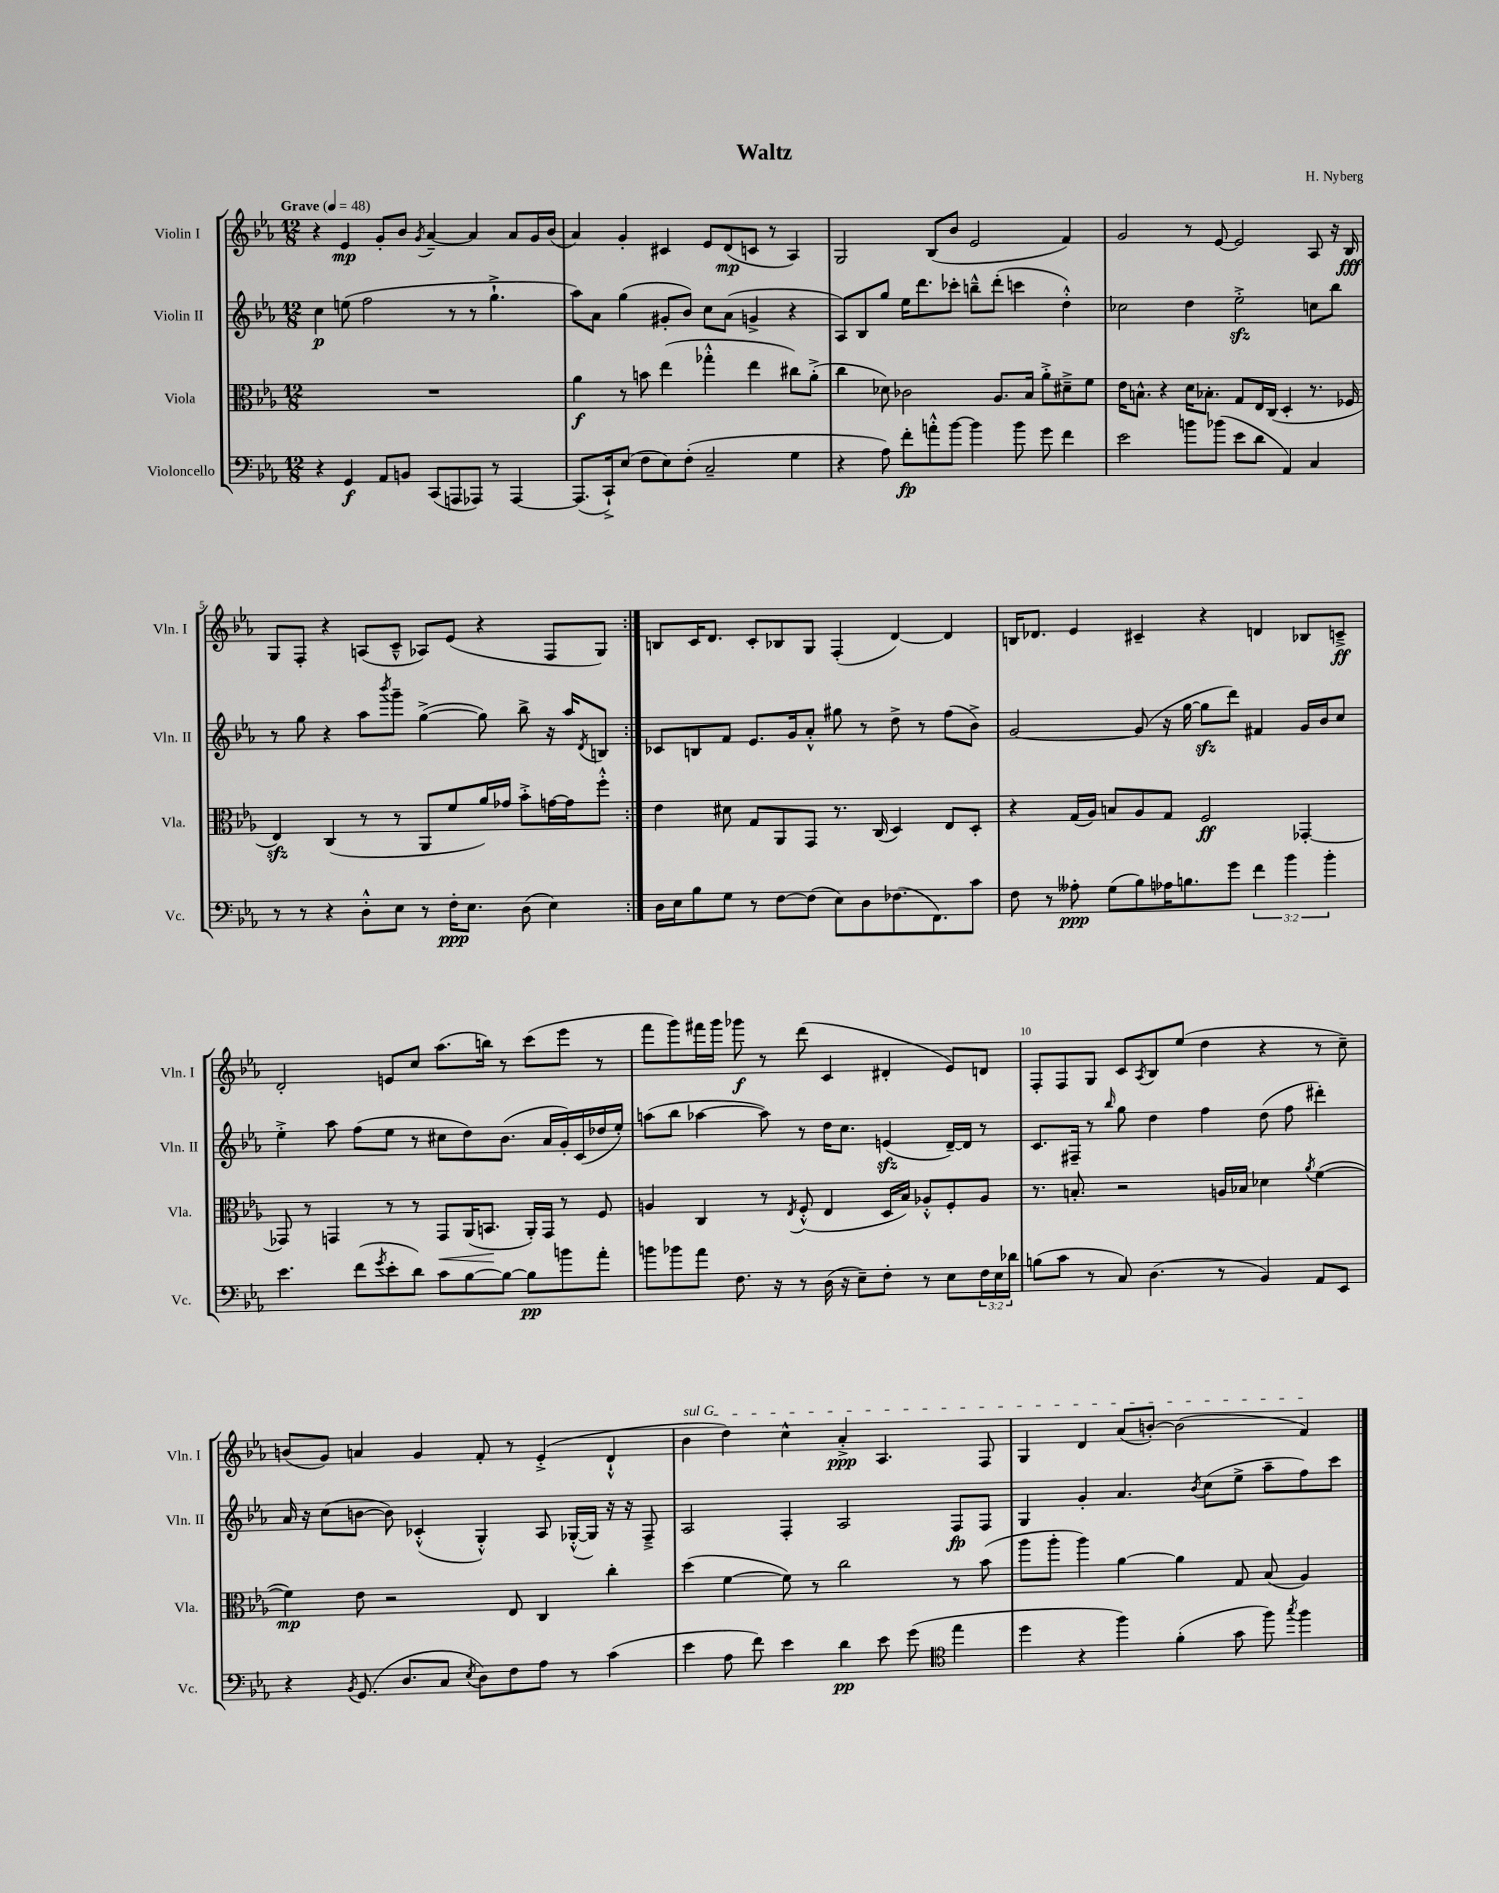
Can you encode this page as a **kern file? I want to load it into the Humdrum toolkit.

**kern	**kern	**kern	**kern
*staff4	*staff3	*staff2	*staff1
*clefF4	*clefC3	*clefG2	*clefG2
*k[b-e-a-]	*k[b-e-a-]	*k[b-e-a-]	*k[b-e-a-]
*M12/8	*M12/8	*M12/8	*M12/8
*MM48	*MM48	*MM48	*MM48
4r	1.r	4cc	4r
4GG	.	(8ee	4e-
.	.	2ff	.
8AA-	.	.	8g'
8BB	.	.	8b-
.	.	.	8qg
(8CC	.	.	[4a-~
8AAA	.	8r	.
8AAA-)	.	8r	4a-]
8r	.	4.gg`^	.
[4AAA-	.	.	8a-
.	.	.	16g
.	.	.	(16b-
=	=	=	=
(8.AAA-]	4a-	8aa-)	4a-)
.	.	8a-	.
16CC`^)	.	.	.
(8E-	8r	(4gg	4g'
8F	8b	.	.
8E-)	(4ee-	8g#'	4c#
(8F'	.	8b-)	.
2C~	4gg-'^^	8cc	8e-
.	.	(8a-	(8d
.	4ee-	4g^	8c
.	.	.	8r
4G	8cc#)	4r	4A-)
.	(8a-'^	.	.
=	=	=	=
4r	4cc	8A-)	2G
.	.	8B-	.
8A-)	8d-)	8gg	.
8f'	2c-	16ee-	.
.	.	8.ddd	.
8a'^^	.	.	(8B-
[8b-	.	8ccc-'	8b-
4b-]	.	8bb~^^	2e-
.	8.A-	(8ddd'	.
8b-	.	4ccc	.
.	16B-	.	.
8g	8a-'^	.	.
4f	8d#~^	4dd'^^)	4f)
.	8f	.	.
=	=	=	=
2e-	16e-	2cc-	2g
.	8.B^^	.	.
.	4r	.	.
8b	16d	4dd	8r
.	8.B-'	.	.
(8b-	.	.	[8e-
8e-	8G	2ee-'^	2e-]
8d	16E-	.	.
.	(16C	.	.
4AA-)	4D'	.	.
4C	8.r	8cc	8A-
.	.	8bb-	16r
.	16F-	.	16B-
=	=	=	=
8r	4E-)	8r	8G
8r	.	8gg	8F'
4r	(4C	4r	4r
8D'^^	8r	8aa-	(8A
.	.	8qbbb-	.
8E-	8r	8ggg~	8c~^^
8r	8AA-	([4gg^	8A-)
16F'	8f	.	(8e-
8.E-	.	.	.
.	16a-)	8gg])	4r
.	16g-	.	.
(8D	8b-'^	8bb-^	.
4E-)	[16g	16r	8F
.	16g]	16aa-	.
.	.	8qd	.
.	8ff'^^	8B	8G)
=:|!	=:|!	=:|!	=:|!
16D	4e-	8c-	8B
16E-	.	.	.
8B-	.	8B	16c
.	.	.	8.d
8G	8d#	8f	.
8r	8G	8.e-	8c'
[8F	8AA-	.	8B-
.	.	16g	.
(8F]	8GG	8a-'^^	8G
8E-)	8.r	8gg#	(4F'
8D	.	8r	.
.	(16C	.	.
(8.F-	4D)	8dd^	[4d)
.	.	8r	.
8.FF)	.	.	.
.	8E-	(8ff	4d]
8c	8D'	8b-^)	.
=	=	=	=
8F	4r	[2g	16B
.	.	.	8.d-
8r	.	.	.
8A--'	(16G	.	4e-
.	16A-)	.	.
(8G	8B	.	.
8B-)	8A-	(8g]	4c#~
16A-	8G	16r	.
8.B	.	[16gg	.
.	2F	8gg]	4r
8g	.	8ddd)	.
6f	.	4f#	4d
6b-	.	.	.
.	[4GG-'	16g	8B-
.	.	16b-	.
6b-'	.	.	.
.	.	8cc	8c~^
=	=	=	=
4.e-	8GG-]	4ee-'^	2d'
.	8r	.	.
.	4GG	8aa-	.
(8f	.	(8ff	.
8qg	.	.	.
8e-'	8r	8ee-	8e
8d)	8r	8r	8cc
8c	8GG	8cc#	(8.aa-
[8B-	(16AA-	8dd)	.
.	8.BB	.	16bb)
8B-_	.	(8.b-	8r
8B-]	16AA-')	.	(8ccc
.	16GG	16a-	.
8b	8r	16g')	8eee-
.	.	(16c	.
8a-'	8F	16dd-	8r
.	.	16ee-')	.
=	=	=	=
8b	4A	(8aa	8fff
8b-	.	8bb-	8ggg)
8a-	4C	[4aa-	16fff#
.	.	.	16ggg
8.F	.	.	8ggg-
.	8r	8aa-])	8r
16r	.	.	.
.	8qE-	.	.
8r	(8F'^^	8r	(8ddd
(16D	4E-	16dd	4c
16r	.	8.cc	.
8E-~)	.	.	.
8F'	16D	(4e	4d#'
.	16B-)	.	.
8r	8A-'^^	.	.
8E-	8F'	[16d~)	8e-)
.	.	16d]	.
24F	8A-	8r	8d
24E-	.	.	.
24d-	.	.	.
=	=	=	=
(8B	8.r	8.c	8F'
8c	.	.	8F
.	8.B'	16F#~	.
8r	.	8r	8G
.	.	16qqbb-	.
8C)	2r	8gg	8c
.	.	.	8qA-
(4.D	.	4dd	8B-
.	.	.	(8ee-
.	.	4ff	4dd
8r	16A	.	.
.	16B-	.	.
4BB-)	4d-	(8dd	4r
.	.	8ff	.
.	8qa-	.	.
8AA-	([4f	4ddd#')	8r
8EE-	.	.	8cc~)
=	=	=	=
4r	4f])	16a-	(8b
.	.	16r	.
.	.	(8cc	8g)
8qBB-	.	.	.
(8.GG	8e-	[8b	4a
.	2r	8b])	.
8.D	.	.	.
.	.	(4c-'^^	4g
8C	.	.	.
8qE-	.	.	.
8D)	.	4G'^^)	8f'
8F	8E-	.	8r
8A-	4C	8A-	(4e-'^
8r	.	([16G-'^^	.
.	.	16G-])	.
(4c	4cc'	16r	4d`^^
.	.	16r	.
.	.	8F~^	.
=	=	=	=
4e-	(4dd	2A-	4b-
8A-	[4f	.	4dd)
8f)	.	.	.
4e-	8f])	4F'	4cc^^
.	8r	.	.
4d	2cc	2A-	4a-'^
8e-	.	.	4.A-
(8g	.	.	.
*clefC4	*	*	*
4ee-	8r	8F	.
.	(8b-	8F	8F
=	=	=	=
4dd	8aa-	4G	4G
.	8aa-'	.	.
4r	4aa-)	4g'	4d
4ff)	[4a-	4.a-	(8a-
.	.	.	[8b')
(4f'	4a-]	.	(2b]
.	.	8qb-	.
.	.	(8cc	.
8g	8G	8ee-^	.
8ff)	(8B-	8aa-~	.
8qgg	.	.	.
4ff	4A-)	8ff)	4f)
.	.	8ccc	.
==	==	==	==
*-	*-	*-	*-
